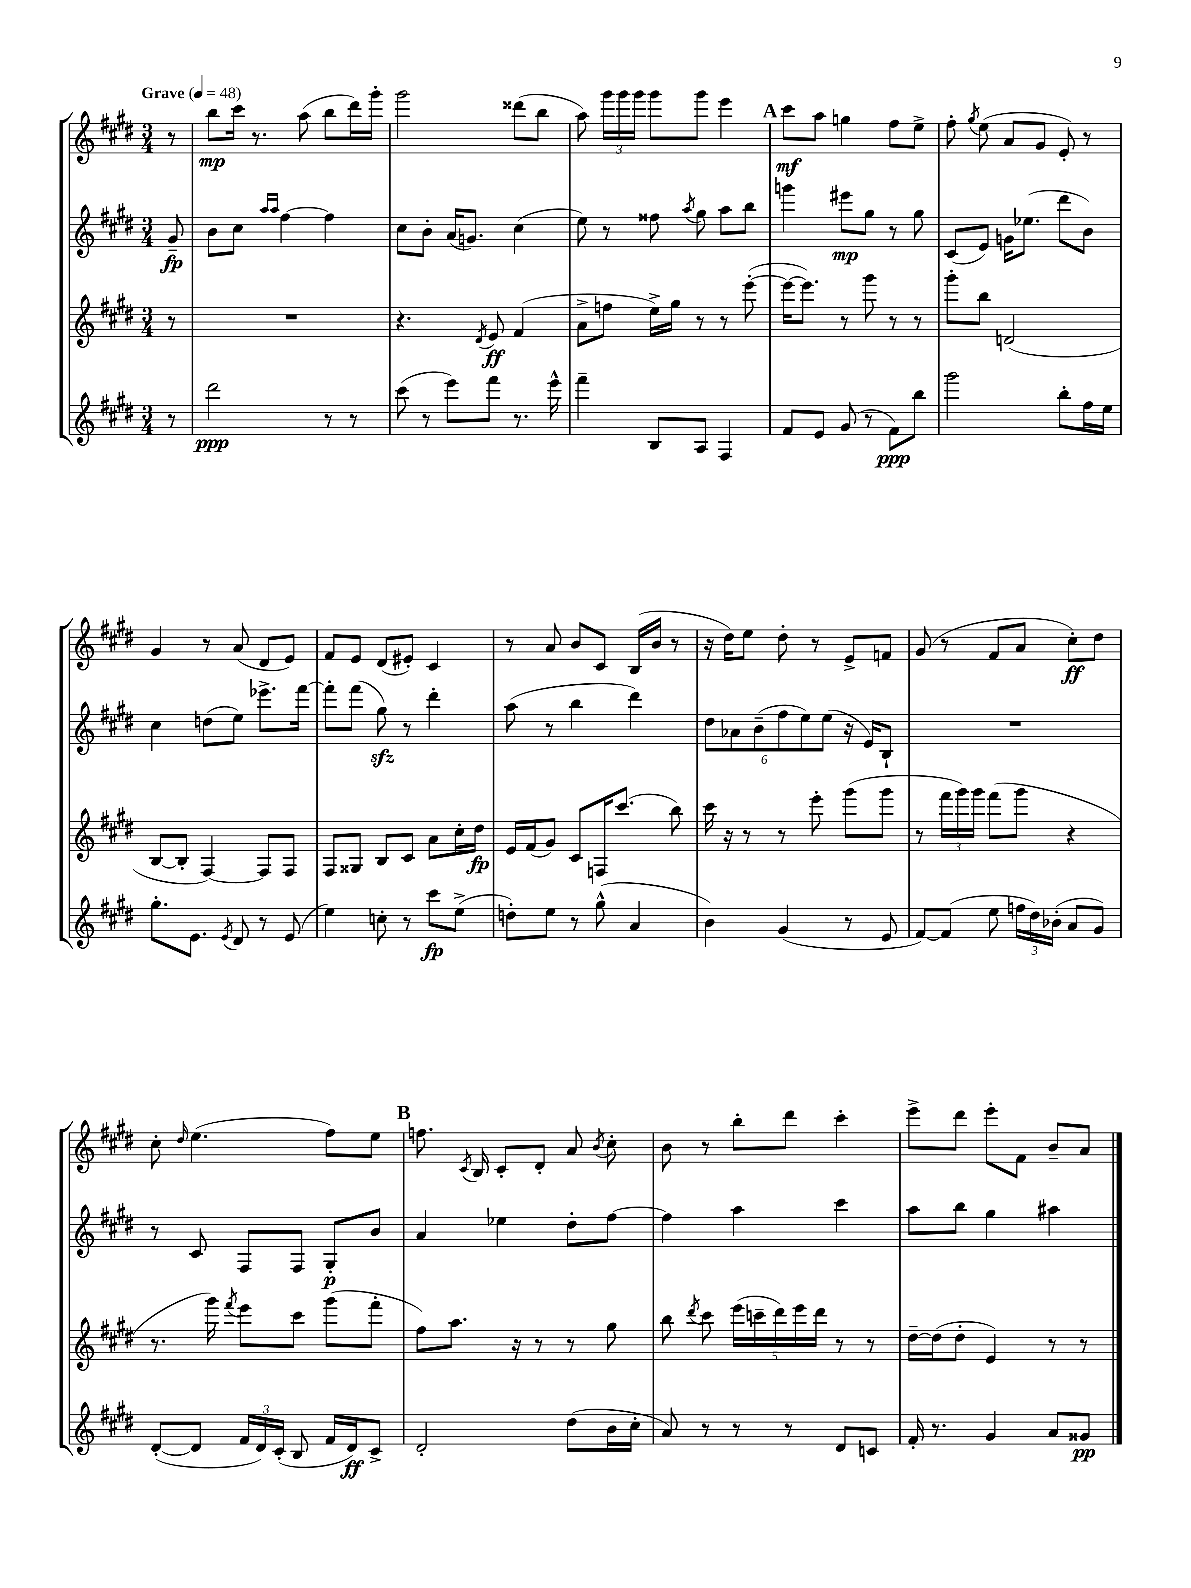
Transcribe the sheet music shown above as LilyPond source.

<<
\new StaffGroup <<
\new Staff = "s0" {
    \clef treble \key e \major \numericTimeSignature \time 3/4 \partial 8 \tempo "Grave" 4 = 48
    \autoBeamOff r8 |
    b''8[\mp cis'''16] r8. a''8( b''8[ dis'''16) gis'''16]-. |
    gis'''2 disis'''8[( b''8] |
    a''8) \tuplet 3/2 { gis'''16[ gis'''16 gis'''16] } gis'''8[ gis'''8] e'''4 |
    \mark \markup { \bold "A" } cis'''8[\mf a''8] g''4 fis''8[ e''8]-> |
    fis''8-. \acciaccatura { gis''8 } e''8( a'8[ gis'8] e'8-.) r8 |
    gis'4 r8 a'8( dis'8[ e'8]) |
    fis'8[ e'8] dis'8[( eis'8]-.) cis'4 |
    r8 a'8 b'8[ cis'8] b16[( b'16] r8 |
    r16 dis''16[) e''8] dis''8-. r8 e'8[-> f'8] |
    gis'8( r8 fis'8[ a'8] cis''8[-.\ff) dis''8] |
    cis''8-. \grace { dis''16 } e''4.( fis''8[) e''8] |
    \mark \markup { \bold "B" } f''8. \acciaccatura { cis'8 } b16 cis'8[-. dis'8]-. a'8 \acciaccatura { b'8 } cis''8-. |
    b'8 r8 b''8[-. dis'''8] cis'''4-. |
    e'''8[-> dis'''8] e'''8[-. fis'8] b'8[-- a'8] \bar "|." |
}
\new Staff = "s1" {
    \clef treble \key e \major \numericTimeSignature \time 3/4 \partial 8
    \autoBeamOff gis'8--\fp |
    b'8[ cis''8] \grace { a''16[ a''16] } fis''4~ fis''4 |
    cis''8[ b'8]-. a'16[( g'8.]) cis''4( |
    e''8) r8 fisis''8 \acciaccatura { a''8 } gis''8 a''8[ b''8] |
    \mark \markup { \bold "A" } g'''4 eis'''8[\mp gis''8] r8 gis''8 |
    cis'8[( e'8]) g'16[ ees''8.]( dis'''8[ b'8]) |
    cis''4 d''8[( e''8]) ees'''8.[-> fis'''16]~ |
    fis'''8[-. fis'''8]( gis''8\sfz) r8 dis'''4-. |
    a''8( r8 b''4 dis'''4) |
    \tuplet 6/4 { dis''8[ aes'8 b'8--( fis''8 e''8) e''8]( } r16 e'16[) b8]-! |
    R2. |
    r8 cis'8 fis8[ fis8] gis8[-.\p b'8] |
    \mark \markup { \bold "B" } a'4 ees''4 dis''8[-. fis''8]~ |
    fis''4 a''4 cis'''4 |
    a''8[ b''8] gis''4 ais''4 \bar "|." |
}
\new Staff = "s2" {
    \clef treble \key e \major \numericTimeSignature \time 3/4 \partial 8
    \autoBeamOff r8 |
    R2. |
    r4. \acciaccatura { dis'8 } e'8\ff fis'4( |
    a'8[-> f''8] e''16[->) gis''16] r8 r8 e'''8~-.( |
    \mark \markup { \bold "A" } e'''16[~ e'''8.]) r8 gis'''8 r8 r8 |
    gis'''8[-. b''8] d'2( |
    b8[~ b8]-. fis4~) fis8[ fis8] |
    fis8[ gisis8] b8[ cis'8] a'8[ cis''16-. dis''16]\fp |
    e'16[ fis'16( gis'8]) cis'8[ f16 cis'''8.]( b''8) |
    cis'''16 r16 r8 r8 e'''8-. gis'''8[( gis'''8] |
    r8 \tuplet 3/2 { fis'''16[ gis'''16) gis'''16] } fis'''8[( gis'''8] r4 |
    r8. gis'''16) \acciaccatura { fis'''8 } e'''8[ cis'''8] gis'''8[( fis'''8]-. |
    \mark \markup { \bold "B" } fis''8[) a''8.] r16 r8 r8 gis''8 |
    b''8 \acciaccatura { dis'''8 } cis'''8 \tuplet 5/4 { e'''16[( c'''16-- dis'''16) e'''16 dis'''16] } r8 r8 |
    dis''16[~-- dis''16( dis''8]-. e'4) r8 r8 \bar "|." |
}
\new Staff = "s3" {
    \clef treble \key e \major \numericTimeSignature \time 3/4 \partial 8
    \autoBeamOff r8 |
    dis'''2\ppp r8 r8 |
    cis'''8( r8 e'''8[) fis'''8] r8. e'''16-^ |
    fis'''4-- b8[ a8] fis4 |
    \mark \markup { \bold "A" } fis'8[ e'8] gis'8( r8 fis'8[\ppp) b''8] |
    gis'''2 b''8[-. fis''16 e''16] |
    gis''8.[-. e'8.] \acciaccatura { e'8 } dis'8 r8 e'8( |
    e''4) c''8-. r8 cis'''8[\fp e''8]->( |
    d''8[-.) e''8] r8 gis''8-^( a'4 |
    b'4) gis'4( r8 e'8 |
    fis'8[~) fis'8]( e''8 \tuplet 3/2 { f''16[ dis''16) bes'16]-.( } a'8[ gis'8]) |
    dis'8[~-.( dis'8] \tuplet 3/2 { fis'16[ dis'16) cis'16]-.( } b8 fis'16[ dis'16\ff) cis'8]-> |
    \mark \markup { \bold "B" } dis'2-. dis''8[( b'16 cis''16]-. |
    a'8) r8 r8 r8 dis'8[ c'8] |
    fis'16-. r8. gis'4 a'8[ gisis'8]\pp \bar "|." |
}
>>
>>
\layout { \context { \Score \remove "Bar_number_engraver" } }
